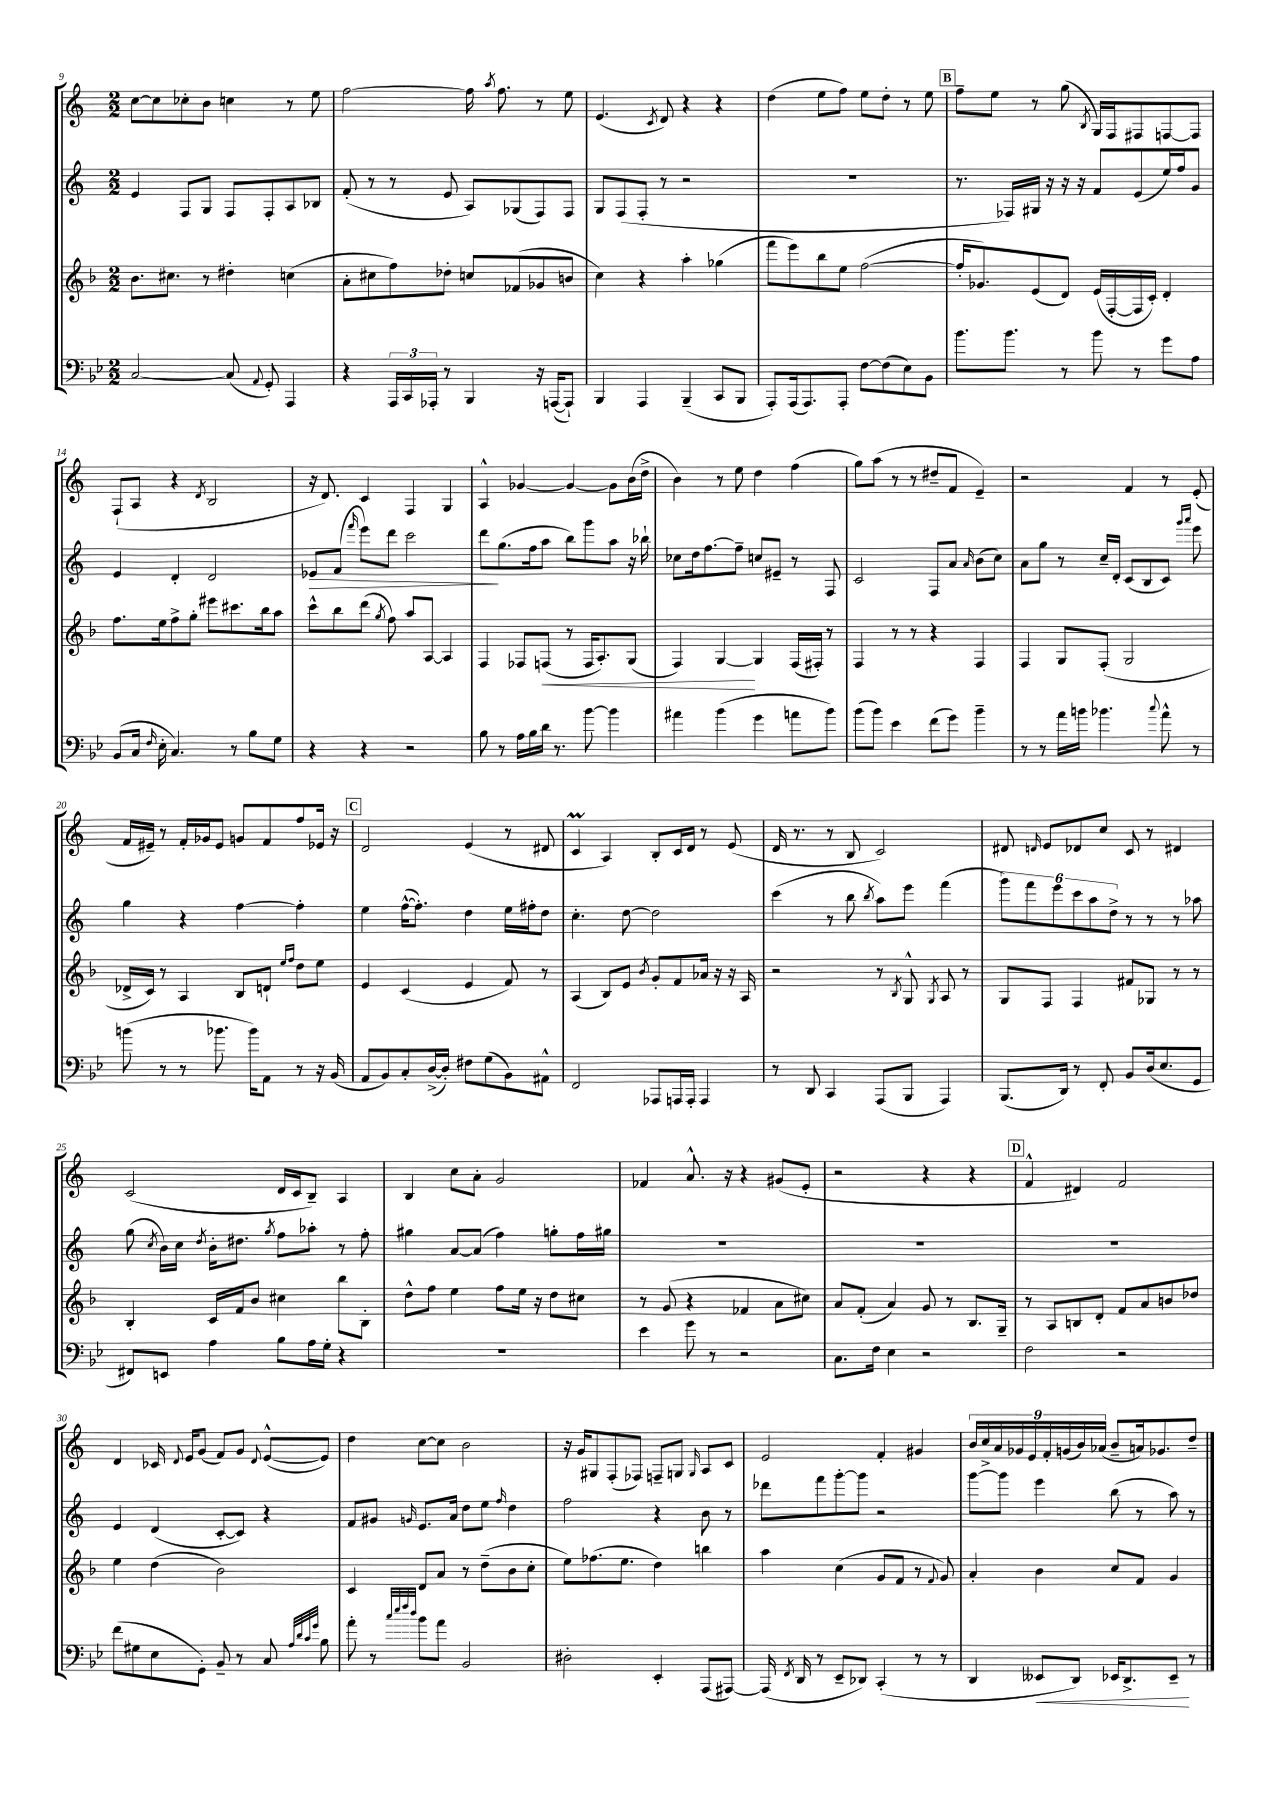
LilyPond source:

<<
\new StaffGroup <<
\new Staff = "s0" {
    \clef treble \key c \major \numericTimeSignature \time 2/2
    \autoBeamOff c''8[~ c''8 ces''8-. b'8] c''4 r8 e''8 |
    f''2~ f''16 \acciaccatura { a''8 } f''8. r8 e''8 |
    e'4.( \acciaccatura { c'8 } d'8) r4 r4 |
    d''4( e''8[ f''8]) e''8[ d''8]-. r8 e''8 |
    \mark \markup { \box "B" } f''8[-- e''8] r8 g''8( \acciaccatura { b8 } g16[) f16 fis8 f8~ f8] |
    f8[-!( a8] r4 \acciaccatura { d'8 } b2 |
    r16 d'8.) c'4 f4 g4 |
    a4-^ ges'4~ ges'4~ ges'8[ b'16( d''16]-> |
    b'4) r8 e''8 d''4 f''4( |
    g''8[) a''8]( r8 r8 dis''8[-- f'8] e'4--) |
    r2 f'4 r8 e'8-.( |
    f'16[ eis'16]--) r8 f'16[-. ges'16 eis'8] g'8[ f'8 f''8 ees'16] r16 |
    \mark \markup { \box "C" } d'2 e'4( r8 dis'8 |
    c'4\prall a4) b8[-. c'16 d'16] r8 e'8( |
    d'16 r8. r8 b8 c'2) |
    dis'8 \grace { d'16 } e'8[ des'8 c''8] c'8 r8 dis'4 |
    c'2( d'16[ c'16 b8]--) a4 |
    b4 c''8[ a'8]-. g'2 |
    fes'4 a'8.-^ r16 r4 gis'8[( e'8]-. |
    r2 r4 r4 |
    \mark \markup { \box "D" } f'4-^ dis'4) f'2 |
    d'4 ces'16 \appoggiatura { d'8 } e'16[ g'8]( f'8[) g'8] \appoggiatura { d'8 } e'8[~-^( e'8]) |
    d''4 c''8[~ c''8] b'2 |
    r16 g'16[ gis8 f8-.( fes8]) f8[-- g8] \grace { g16 } a8[ c'8] |
    e'2 f'4-. gis'4 |
    \tuplet 9/8 { b'16[ c''16-> a'16 ges'16 e'16 f'16-. g'16( b'16) aes'16]( } b'8[-- a'16) ges'8. d''8]-- \bar "|." |
}
\new Staff = "s1" {
    \clef treble \key c \major \numericTimeSignature \time 2/2
    \autoBeamOff e'4 f8[ g8] f8[ f8-. a8 bes8] |
    f'8-.( r8 r8 e'8 a8[) ges8( f8) f8] |
    g8[ f8( f8]-. r8 r2 |
    R1 |
    \mark \markup { \box "B" } r8. fes16[) gis16] r16 r16 r16 f'8[ e'8( e''16) f''16 g'8] |
    e'4 d'4-. d'2 |
    ees'8[\> f'8]( \grace { f'''16 } e'''8[) d'''8] c'''2 |
    d'''8[\! g''8.( f''16 a''8] b''8[) g'''8 a''8] r16 bes''16-! |
    ces''8[ d''16 f''8.~ f''8]-- c''8[ eis'8]-- r8 f8 |
    c'2 f8[ a'8] \grace { a'16 } b'8[( c''8]) |
    a'8[ g''8] r8 c''16[-- d'16]-. c'8[( b8 c'8]) \grace { g'''16[ a'''16] } e'''8 |
    g''4 r4 f''4~ f''4-. |
    \mark \markup { \box "C" } e''4 f''16[~-^( f''8.]-.) d''4 e''16[ fis''16-. d''8] |
    c''4.-. d''8~ d''2 |
    c'''4( r8 b''8 \acciaccatura { b''8 } a''8[) e'''8] f'''4( |
    \tuplet 6/4 { g'''8[) f'''8 e'''8 c'''8 a''8 d''8]-> } r8 r8 r8 aes''8 |
    g''8( \acciaccatura { c''8 } b'16[) c''16] \acciaccatura { d''8 } b'16[-. dis''8.] \acciaccatura { g''8 } f''8[ aes''8]-. r8 f''8-. |
    gis''4 a'8[~ a'8]( f''4) g''8[-. f''16 gis''16] |
    R1 |
    R1 |
    \mark \markup { \box "D" } R1 |
    e'4 d'4( c'8[~-. c'8]) r4 |
    f'8[ gis'8] \grace { g'16 } e'8.[ a'16] d''8[ e''8] \grace { f''16 } d''4 |
    f''2 r4 b'8 r8 |
    des'''8[ f'''8 g'''8~-. g'''8] r2 |
    g'''8[~ g'''8] e'''4 b''8( r8 a''8) r8 \bar "|." |
}
\new Staff = "s2" {
    \clef treble \key f \major \numericTimeSignature \time 2/2
    \autoBeamOff bes'8.[ cis''8.] r8 dis''4-. c''4( |
    a'8[-. cis''8 f''8) des''8]-. c''8[ fes'8( ges'8 b'8] |
    c''4) r4 a''4-. ges''4( |
    f'''8[ e'''8) bes''8 e''8] f''2~( |
    \mark \markup { \box "B" } f''16[-. ges'8.) e'8( d'8]) e'16[( f16~-. f16 c'16]-.) d'4-. |
    f''8.[ e''16 f''8-> g''8]-. eis'''8[ cis'''8. bes''16 a''8] |
    c'''8[-^ bes''8 d'''8]( \acciaccatura { g''8 } f''8) a''8[ a8]~ a4 |
    f4 fes8[ f8]\<( r8 f16[ a8.-.) g8]( |
    f4) g4~\! g4 f16[( fis16]-.) r8 |
    f4 r8 r8 r4 f4 |
    f4 g8[ f8]-.( g2 |
    des'16[-> c'16]) r8 a4 bes8[ d'8]-! \grace { e''16[ f''16] } d''8[ e''8] |
    \mark \markup { \box "C" } e'4 c'4( e'4 f'8) r8 |
    a4( bes8[) e'8] \acciaccatura { bes'8 } g'8[-. f'8 aes'16] r16 r16 a16 |
    r2 r8 \acciaccatura { bes8 } g8-^ \acciaccatura { g8 } a8 r8 |
    g8[ f8] f4 fis'8[ ges8] r8 r8 |
    bes4-. c'16[ f'16 bes'8] cis''4 bes''8[ bes8]-. |
    d''8[-^ f''8] e''4 f''8[ e''16] r16 d''8[ cis''8] |
    r8 g'8( r4 fes'4 a'8[ cis''8]) |
    a'8[ f'8]-.( a'4) g'8 r8 bes8.[ g16]-- |
    \mark \markup { \box "D" } r8 a8[ b8 d'8]-. f'8[ a'8 b'8 des''8] |
    e''4 d''4( bes'2) |
    c'4 d'8[ a'8] r8 d''8[--( bes'8 c''8]-. |
    e''8[) fes''8.( e''8.] d''4) b''4 |
    a''4 c''4( g'8[ f'8] r8 \appoggiatura { f'8 } g'8) |
    a'4-. bes'4 c''8[ f'8] g'4 \bar "|." |
}
\new Staff = "s3" {
    \clef bass \key bes \major \numericTimeSignature \time 2/2
    \autoBeamOff c2~ c8( \appoggiatura { a,8 } g,8-.) a,,4 |
    r4 \tuplet 3/2 { a,,16[ c,16 aes,,16]-. } r8 bes,,4 r16 a,,16[~( a,,8]-!) |
    bes,,4 a,,4 bes,,4--( c,8[ bes,,8] |
    a,,8[-.) a,,16( a,,8.) a,,8]-. f8[~ f8( ees8) bes,8] |
    \mark \markup { \box "B" } bes'8.[ bes'8.] r8 bes'8 r8 g'8[ a8] |
    bes,8[( c16] \grace { f16 } ees16-. c4.) r8 bes8[ g8] |
    r4 r4 r2 |
    bes8 r8 a16[ bes16 d'16] r8. bes'8~ bes'4 |
    ais'4 bes'4( g'4 a'8[ bes'8]) |
    bes'8[( bes'8]) ees'4 f'8[( g'8]) bes'4-- |
    r8 r8 a'16[ b'16] bes'4. \appoggiatura { c''8 } a'8-^ r8 |
    b'8( r8 r8 bes'8. bes'16[) a,8] r8 r16 bes,16( |
    \mark \markup { \box "C" } a,8[ bes,8) c8-. d16~->( d16]-.) fis8[ g8( bes,8) ais,8]-^ |
    f,2 aes,,8[ a,,16 a,,16]-. a,,4 |
    r8 d,8 c,4 a,,8[( bes,,8] a,,4) |
    bes,,8.[( d,16]) r8 f,8-. bes,8[ d16( ees8. g,8] |
    fis,8[) e,8] a4 bes8[ a16 g16]-. r4 |
    R1 |
    ees'4 g'8 r8 r2 |
    c8.[ f16] ees4 r2 |
    \mark \markup { \box "D" } f2 r2 |
    f'8[( gis8 ees8 g,8]-.) bes,8-- r8 c8 \grace { a32[ d'32 c'32 g'32] } bes8 |
    a'8-. r8 \grace { c''32[ ees''32 f''32 d''32] } bes'8[ a'8] bes,2 |
    dis2-. ees,4-. a,,8[( ais,,8]~) |
    ais,,16( \acciaccatura { f,8 } d,16 r8 ees,8[-- des,8]) c,4-.( r8 r8 |
    d,4 eeses,8[\< d,8]) ees,16[ d,8.-> ees,8]--\! r8 \bar "|." |
}
>>
>>
\layout { \context { \Score currentBarNumber = #9 } }
